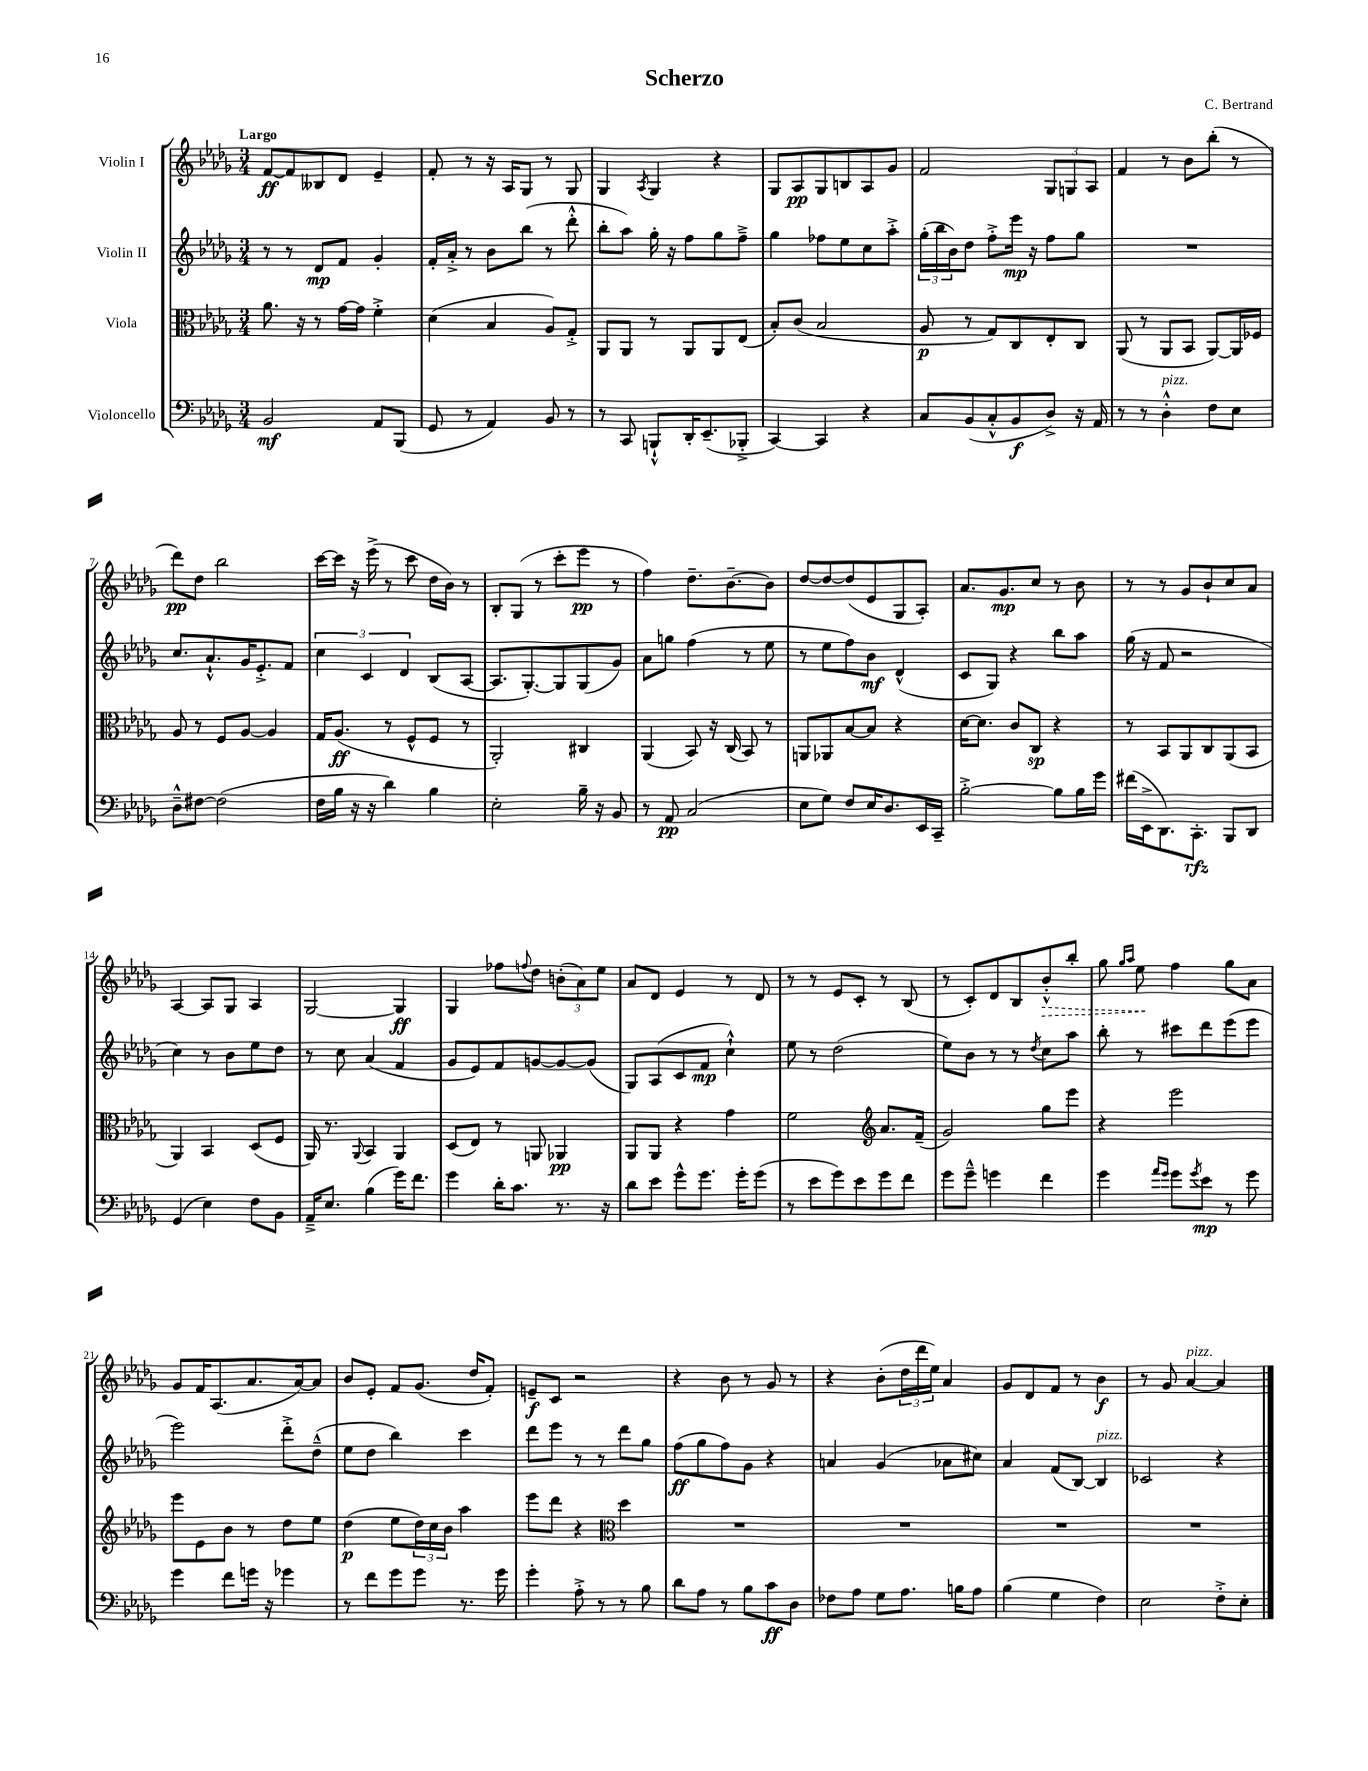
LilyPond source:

\header { title = "Scherzo" composer = "C. Bertrand" }
<<
\new StaffGroup <<
\new Staff = "s0" \with { instrumentName = "Violin I" } {
    \clef treble \key des \major \numericTimeSignature \time 3/4 \tempo "Largo"
    f'8~\ff f'8 beses8 des'8 ees'4-- |
    f'8-. r8 r16 aes16 ges8 r8 ges8 |
    ges4 \acciaccatura { aes8 } ges4 r4 |
    ges8 aes8\pp ges8 b8 aes8 ges'8 |
    f'2 \tuplet 3/2 { ges8 g8 aes8 } |
    f'4 r8 bes'8 bes''8-.( r8 |
    des'''8\pp) des''8 bes''2 |
    c'''16~ c'''16 r16 ees'''16->( r8 c'''8 des''16 bes'16) r8 |
    bes8-. ges8( r8 c'''8-. ees'''8\pp r8 |
    f''4) des''8.-- bes'8.~-- bes'8 |
    des''8~ des''8~ des''8( ees'8 ges8 aes8-.) |
    aes'8. ges'8.\mp c''8 r8 bes'8 |
    r8 r8 ges'8 bes'8-! c''8 aes'8 |
    aes4~ aes8 ges8 aes4 |
    ges2~ ges4\ff |
    ges4 fes''8 \appoggiatura { f''8 } des''8 \tuplet 3/2 { b'8-.( aes'8) ees''8 } |
    aes'8 des'8 ees'4 r8 des'8 |
    r8 r8 ees'8 c'8-. r8 bes8( |
    r8 c'8-.) des'8 bes8 \once \override Hairpin.style = #'dashed-line bes'8-.-^\> bes''8-. |
    ges''8 \grace { ges''16 aes''16 } ees''8\! f''4 ges''8 aes'8 |
    ges'8 f'16 aes8.( aes'8. aes'16~) aes'8 |
    bes'8 ees'8-. f'8 ges'8.( des''16 f'8-.) |
    e'8--\f c'8 r2 |
    r4 bes'8 r8 ges'8 r8 |
    r4 bes'8-.( \tuplet 3/2 { des''16 des'''16 ees''16) } aes'4 |
    ges'8 des'8 f'8 r8 bes'4\f |
    r8 ges'8 aes'4~^\markup { \italic "pizz." } aes'4 \bar "|." |
}
\new Staff = "s1" \with { instrumentName = "Violin II" } {
    \clef treble \key des \major \numericTimeSignature \time 3/4
    r8 r8 des'8\mp f'8 ges'4-. |
    f'16-. aes'16-.-> r8 bes'8 bes''8( r8 des'''8-.-^ |
    bes''8-. aes''8) ges''16-. r16 f''8 ges''8 f''8---> |
    ges''4 fes''8 ees''8 c''8 aes''8-.-> |
    \tuplet 3/2 { ges''16-.( bes''16 bes'16) } des''8 f''8-.-> ees'''16\mp r16 f''8 ges''8 |
    R2. |
    c''8. aes'8.-!-^ ges'16 ees'8.-.-> f'8 |
    \tuplet 3/2 { c''4 c'4 des'4 } bes8( aes8~ |
    aes8. ges8.~-.) ges8 ges8( ges'8) |
    aes'8 g''8 f''4( r8 ees''8 |
    r8 ees''8 f''8) bes'8\mf des'4-^( |
    c'8 ges8) r4 bes''8 aes''8 |
    ges''16( r16 f'8 r2 |
    c''4) r8 bes'8 ees''8 des''8 |
    r8 c''8 aes'4( f'4 |
    ges'8 ees'8) f'8 g'8~ g'8~ g'8( |
    ges8) aes8( c'8 f'8\mp c''4-!-^) |
    ees''8 r8 des''2( |
    ees''8) bes'8 r8 r8 \acciaccatura { des''8 } c''8 aes''8 |
    bes''8-. r8 cis'''8 des'''8 ees'''8( ees'''8 |
    ees'''2) des'''8-.-> des''8---^( |
    ees''8 des''8 bes''4) c'''4 |
    des'''8 ees'''8 r8 r8 des'''8 ges''8 |
    f''8\ff( ges''8 f''8) ges'8 r4 |
    a'4 ges'4( aes'8 cis''8) |
    aes'4 f'8( bes8~) bes4^\markup { \italic "pizz." } |
    ces'2 r4 \bar "|." |
}
\new Staff = "s2" \with { instrumentName = "Viola" } {
    \clef alto \key des \major \numericTimeSignature \time 3/4
    aes'8. r16 r8 ges'16~ ges'16 f'4-.-> |
    des'4( bes4 aes8) ges8-.-> |
    aes,8 aes,8 r8 aes,8 aes,8 ees8( |
    bes8-.) c'8( bes2 |
    aes8\p r8 ges8) c8 ees8-. c8 |
    aes,8( r8 aes,8 bes,8 aes,8~) aes,16 fes16 |
    aes8 r8 f8 aes8~ aes4 |
    ges16 aes8.\ff( r8 f8-^ f8 r8 |
    aes,2-.) cis4 |
    aes,4( bes,8) r16 c16( bes,8) r8 |
    a,8 aes,8 bes8~ bes8 r4 |
    des'16~ des'8. c'8 c8\sp r4 |
    r8 bes,8 aes,8 c8 aes,8( bes,8 |
    aes,4) bes,4 des8( f8 |
    aes,16) r8. \appoggiatura { aes,8 } bes,4 aes,4 |
    des8( ees8) r8 a,8 aes,4\pp |
    aes,8 aes,8 r4 ges'4 |
    f'2 \clef treble aes'8. f'16--( |
    ges'2) ges''8 ees'''8 |
    r4 ees'''2 |
    ees'''8 ees'8 bes'8 r8 des''8 ees''8 |
    des''4\p( ees''8 \tuplet 3/2 { des''16) c''16 bes'16 } aes''4 |
    ees'''8 des'''8 r4 \clef alto des''4 |
    R2. |
    R2. |
    R2. |
    R2. \bar "|." |
}
\new Staff = "s3" \with { instrumentName = "Violoncello" } {
    \clef bass \key des \major \numericTimeSignature \time 3/4
    bes,2\mf aes,8 bes,,8( |
    ges,8 r8 aes,4) bes,8 r8 |
    r8 c,8 b,,8-!-^ des,16-. ees,8.--( bes,,8-.-> |
    c,4~) c,4 r4 |
    c8 bes,8( c8-.-^ bes,8\f des8->) r16 aes,16 |
    r8 r8 des4-.-^^\markup { \italic "pizz." } f8 ees8 |
    des8---^ fis8~ fis2( |
    f16 bes16 r16 r16 des'4) bes4 |
    ees2-. bes16-- r16 bes,8 |
    r8 aes,8\pp c2( |
    ees8 ges8) f8 ees16 des8. ees,16 c,16-- |
    bes2~-.-> bes8 bes16 ges'16 |
    fis'16( ees,16-> des,8.) c,8.-.\rfz bes,,8 des,8 |
    ges,4( ees4) f8 bes,8 |
    aes,16---> ees8. bes4( ges'16) f'8. |
    ges'4 des'16-. c'8. r8. r16 |
    des'8 ees'8 ges'8-^ ges'8. ges'16-. ges'8( |
    r8 ees'8 ges'8) ees'8 ges'8 f'8 |
    ges'8 ges'8---^ g'4 f'4 |
    ges'4 \grace { aes'16 ges'16 } ges'8 \acciaccatura { ges'8 } ees'8\mp r8 ges'8 |
    ges'4 f'8 g'16 r16 ges'4 |
    r8 f'8 ges'8 ges'8 r8. ges'16 |
    ges'4-. aes8-.-> r8 r8 bes8 |
    des'8 aes8 r8 bes8 c'8\ff des8 |
    fes8 aes8 ges8 aes8. b16 aes8 |
    bes4( ges4 f4) |
    ees2 f8-.-> ees8-. \bar "|." |
}
>>
>>
